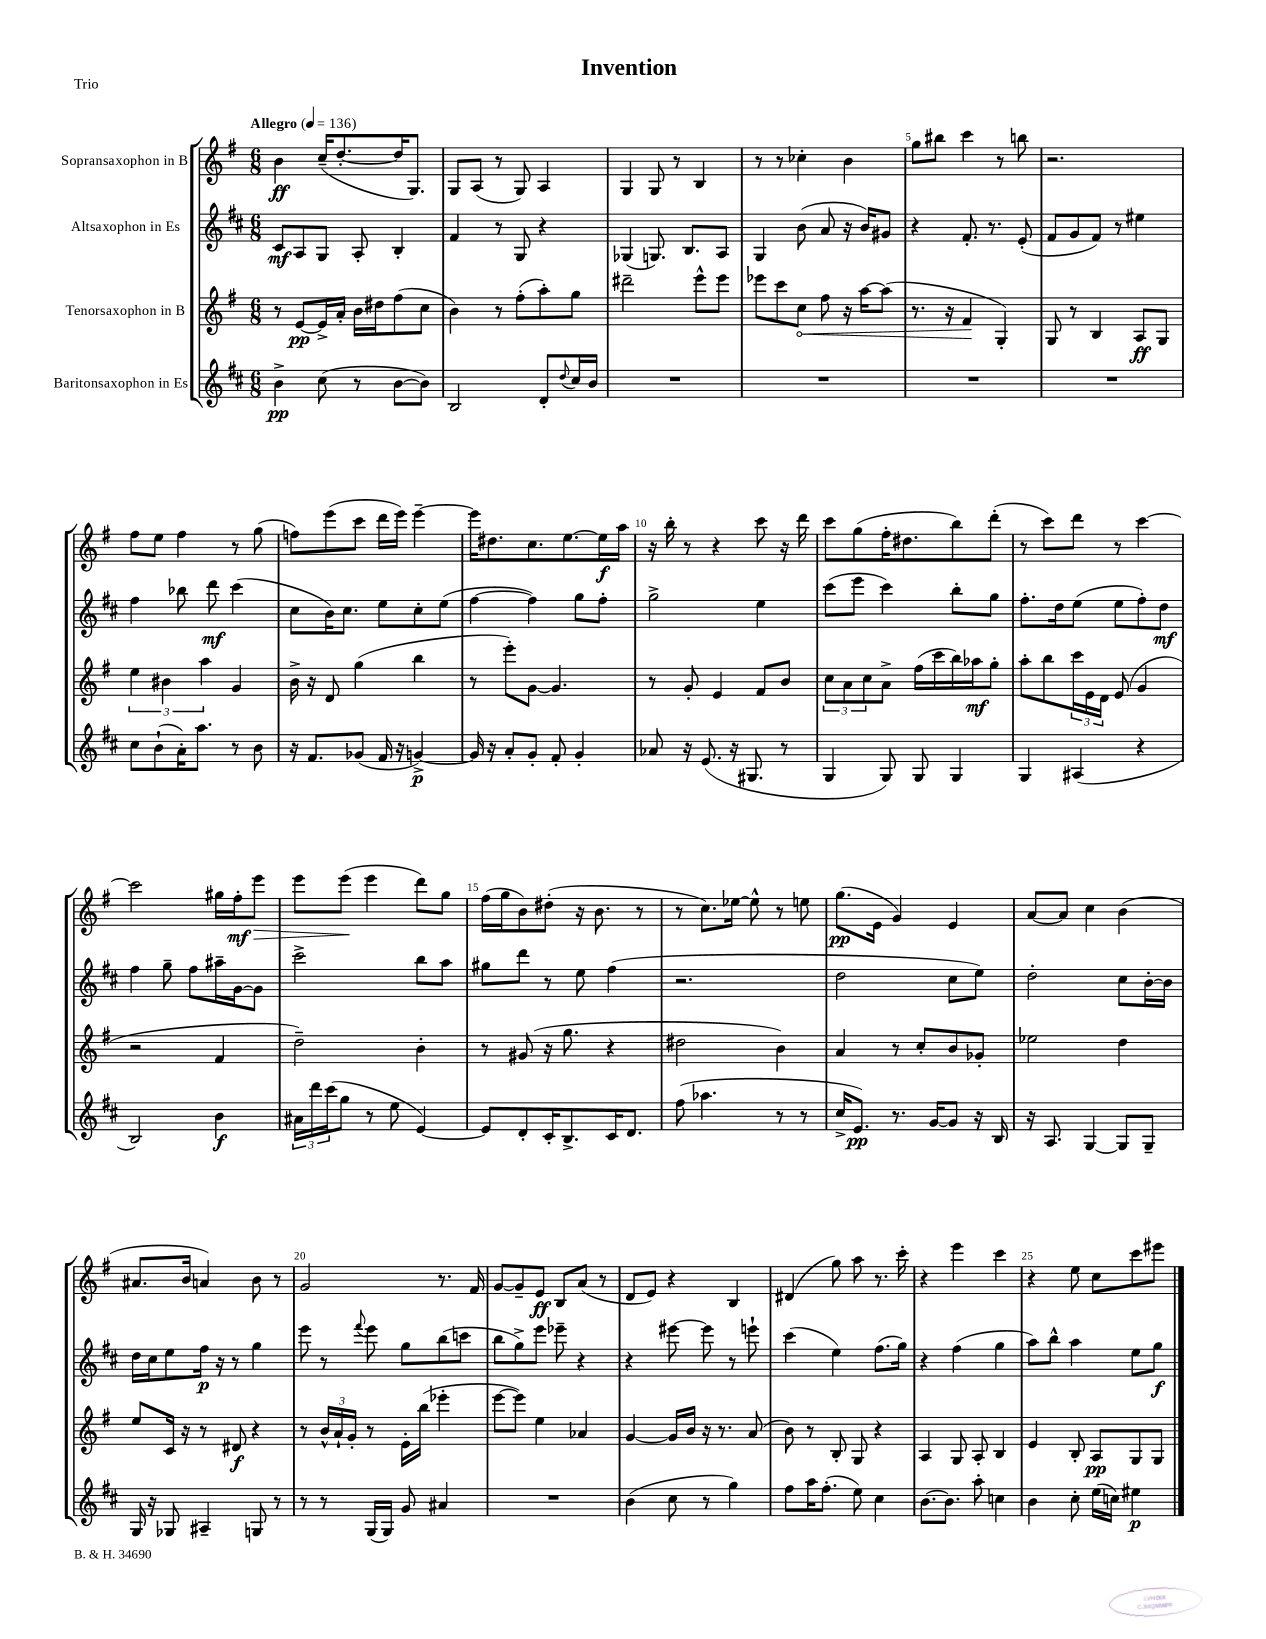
\header { title = "Invention" piece = "Trio" }
<<
\new StaffGroup <<
\new Staff = "s0" \with { instrumentName = "Sopransaxophon in B" } {
    \clef treble \key g \major \numericTimeSignature \time 6/8 \tempo "Allegro" 4 = 136
    b'4\ff c''16--( d''8.~-. d''16 g8.) |
    g8 a8( r8 g8) a4 |
    g4 g8 r8 b4 |
    r8 r8 ces''4-. b'4 |
    g''8 bis''8 c'''4 r8 b''8 |
    r2. |
    fis''8 e''8 fis''4 r8 g''8( |
    f''8) e'''8( c'''8 d'''16 e'''16) e'''4~-- |
    e'''16 dis''8. c''8. e''8.~ e''16\f a''16 |
    r16 b''16-. r8 r4 c'''8 r16 d'''16 |
    c'''8 g''8( fis''16-. dis''8. b''8) d'''8-.( |
    r8 c'''8) d'''8 r8 c'''4~ |
    c'''2 gis''16 fis''16-.\mf e'''8\> |
    e'''8 e'''8\!( e'''4 d'''8) g''8 |
    fis''16( g''16 b'8) dis''8-.( r16 b'8. r8 |
    r8 c''8.) ees''16~ ees''8-^ r8 e''8 |
    g''8.\pp( e'16 g'4) e'4 |
    a'8~ a'8 c''4 b'4( |
    ais'8. b'16 a'4) b'8 r8 |
    g'2 r8. fis'16 |
    g'8~ g'8-- e'8\ff b8 a'8( r8 |
    d'8 e'8) r4 b4 |
    dis'4( g''8) a''8 r8. c'''16-. |
    r4 e'''4 c'''4 |
    r4 e''8 c''8 c'''8 eis'''8 \bar "|." |
}
\new Staff = "s1" \with { instrumentName = "Altsaxophon in Es" } {
    \clef treble \key d \major \numericTimeSignature \time 6/8
    cis'8\mf a8 g8 a8-. b4-. |
    fis'4 r8 g8 r4 |
    ges4( g8.) b8. a8 |
    g4 b'8( a'8 r16 b'16) gis'8 |
    r4 fis'8.-. r8. e'8-.( |
    fis'8 g'8 fis'8) r8 eis''4 |
    fis''4 bes''8 d'''8\mf cis'''4( |
    cis''8 b'16) cis''8. e''8 cis''8-. e''8( |
    fis''4~ fis''4) g''8 fis''8-. |
    g''2-> e''4 |
    cis'''8( e'''8 cis'''4) b''8-. g''8 |
    fis''8.-. d''16 e''8( e''8 fis''8-.) d''8\mf |
    fis''4 g''8-- fis''8 ais''16-- g'16~ g'8 |
    cis'''2-> b''8 a''8 |
    gis''8 d'''8 r8 e''8 fis''4( |
    r2. |
    d''2 cis''8 e''8) |
    d''2-. cis''8 b'16~-. b'16 |
    d''16 cis''16 e''8 fis''16\p r16 r8 g''4 |
    e'''8 r8 \appoggiatura { fis'''8 } e'''8 g''8 b''8( c'''8 |
    b''8 g''8->) e'''8 ees'''8-- r4 |
    r4 eis'''8~ eis'''8 r8 e'''8-! |
    cis'''4( e''4) fis''8.( g''16) |
    r4 fis''4( g''4 |
    a''8) b''8-^ a''4 e''8 g''8\f \bar "|." |
}
\new Staff = "s2" \with { instrumentName = "Tenorsaxophon in B" } {
    \clef treble \key g \major \numericTimeSignature \time 6/8
    r8 e'8~\pp e'16-> a'16-. b'16 dis''16 fis''8( c''8 |
    b'4) r8 fis''8-.( a''8-.) g''8 |
    dis'''2-- e'''8-^ e'''8 |
    ees'''8 c'''8 \once \override Hairpin.circled-tip = ##t c''8\< fis''8 r16 a''16~ a''8( |
    r8. r16 fis'4\! g4-.) |
    g8 r8 b4 a8\ff g8 |
    \tuplet 3/2 { e''4 bis'4 a''4 } g'4 |
    b'16-> r16 d'8 g''4( b''4 |
    r8 e'''8-.) g'8~ g'4. |
    r8 g'8-. e'4 fis'8 b'8 |
    \tuplet 3/2 { c''8 a'8 c''8 } a'8-> fis''16( c'''16 b''16) aes''16\mf g''8-. |
    a''8-. b''8 \tuplet 3/2 { c'''16 e'16 d'16 } e'8( g'4 |
    r2 fis'4 |
    d''2--) b'4-. |
    r8 gis'8( r16 g''8. r4 |
    dis''2 b'4) |
    a'4 r8 c''8-. b'8 ges'8-. |
    ees''2 d''4 |
    e''8 c'16 r16 r8 dis'8\f r4 |
    r8 \tuplet 3/2 { b'16-^ a'16-! g'16-. } r8 e'16-. b''16( ees'''4-. |
    e'''8~ e'''8) e''4 aes'4 |
    g'4~ g'16 b'16 r16 r8. a'8( |
    b'8) r8 b8-. g8 r4 |
    a4 g8 a8-. b4 |
    e'4 b8-. a8\pp g8 g8 \bar "|." |
}
\new Staff = "s3" \with { instrumentName = "Baritonsaxophon in Es" } {
    \clef treble \key d \major \numericTimeSignature \time 6/8
    b'4->\pp cis''8( r8 b'8~ b'8) |
    b2 d'8-. \appoggiatura { d''8 } cis''16 b'16 |
    R2. |
    R2. |
    R2. |
    R2. |
    cis''8 b'8-!( a'16-.) a''8. r8 b'8 |
    r16 fis'8. ges'8( fis'16 r16 g'4~->\p) |
    g'16 r16 a'8-. g'8-. fis'8-. g'4-. |
    aes'8 r16 e'8.( r16 gis8. r8 |
    g4 g8) g8 g4 |
    g4 ais4( r4 |
    b2) b'4\f |
    \tuplet 3/2 { ais'16 d'''16 cis'''16( } g''8 r8 e''8 e'4~) |
    e'8 d'8-. cis'16-. b8.-> cis'16 d'8. |
    fis''8( aes''4. r8 r8 |
    cis''16-> e'8.\pp) r8. g'16~ g'8 r16 b16 |
    r16 a8. g4~ g8 g8-- |
    g16 r16 ges8 ais4-- g8 r8 |
    r8 r8 g16( g16) g'8 ais'4 |
    R2. |
    b'4( cis''8 r8 g''4) |
    fis''8 a''16 fis''8.-.( e''8) cis''4 |
    b'8.~ b'8. a''8-. c''4 |
    b'4 cis''8-. e''16( c''16) eis''4\p \bar "|." |
}
>>
>>
\layout { \context { \Score \override BarNumber.break-visibility = ##(#f #t #t) barNumberVisibility = #(every-nth-bar-number-visible 5) } }
